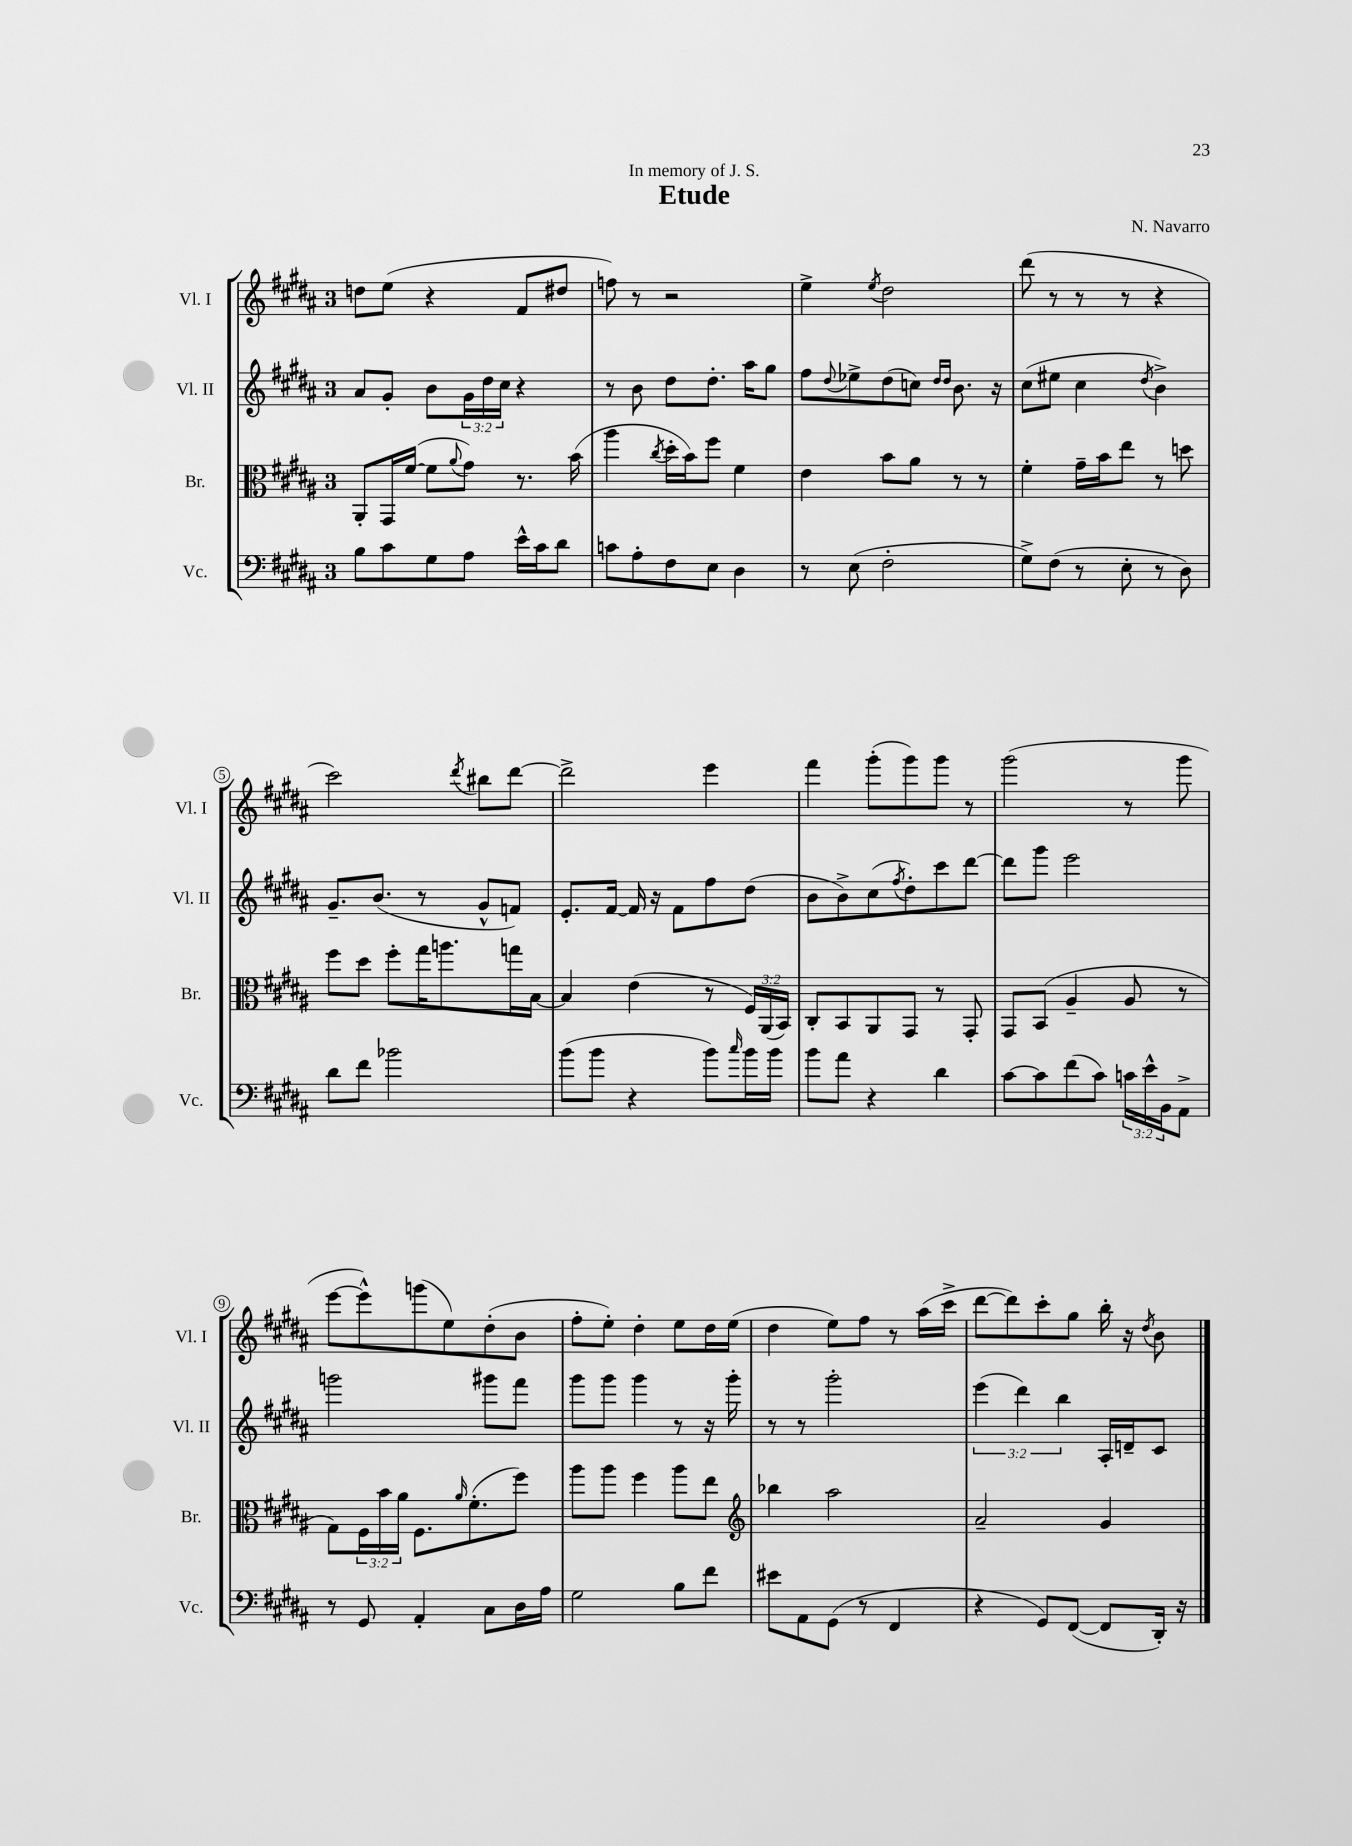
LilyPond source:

\header { title = "Etude" composer = "N. Navarro" dedication = "In memory of J. S." }
<<
\new StaffGroup <<
\new Staff = "s0" \with { instrumentName = "Vl. I" shortInstrumentName = "Vl. I" } {
    \clef treble \key b \major \once \override Staff.TimeSignature.style = #'single-digit \time 3/4
    d''8 e''8( r4 fis'8 dis''8 |
    f''8) r8 r2 |
    e''4-> \acciaccatura { e''8 } dis''2 |
    dis'''8( r8 r8 r8 r4 |
    cis'''2) \acciaccatura { dis'''8 } bis''8 dis'''8~ |
    dis'''2-> e'''4 |
    fis'''4 gis'''8-.( gis'''8) gis'''8 r8 |
    gis'''2( r8 gis'''8 |
    e'''8~ e'''8-^) g'''8( e''8) dis''8-.( b'8 |
    fis''8-. e''8-.) dis''4-. e''8 dis''16 e''16( |
    dis''4 e''8) fis''8 r8 ais''16( cis'''16-> |
    dis'''8~ dis'''8) cis'''8-. gis''8 b''16-. r16 \acciaccatura { dis''8 } b'8 \bar "|." |
}
\new Staff = "s1" \with { instrumentName = "Vl. II" shortInstrumentName = "Vl. II" } {
    \clef treble \key b \major \once \override Staff.TimeSignature.style = #'single-digit \time 3/4 \override Staff.TupletNumber.text = #tuplet-number::calc-fraction-text
    ais'8 gis'8-. b'8 \tuplet 3/2 { gis'16 dis''16 cis''16 } r4 |
    r8 b'8 dis''8 dis''8.-. ais''16 gis''8 |
    fis''8 \appoggiatura { dis''8 } ees''8-> dis''8( c''8) \grace { dis''16 dis''16 } b'8. r16 |
    cis''8( eis''8 cis''4 \acciaccatura { dis''8 } b'4->) |
    gis'8.-- b'8.( r8 gis'8-^ f'8) |
    e'8.-. fis'16~ fis'16 r16 fis'8 fis''8 dis''8( |
    b'8 b'8->) cis''8( \acciaccatura { fis''8 } dis''8-.) cis'''8 dis'''8~ |
    dis'''8 gis'''8 e'''2 |
    g'''2 gis'''8 fis'''8 |
    gis'''8 gis'''8 gis'''4 r8 r16 gis'''16-. |
    r8 r8 gis'''2-. |
    \tuplet 3/2 { e'''4( dis'''4) b''4 } ais16-. d'16-- cis'8 \bar "|." |
}
\new Staff = "s2" \with { instrumentName = "Br." shortInstrumentName = "Br." } {
    \clef alto \key b \major \once \override Staff.TimeSignature.style = #'single-digit \time 3/4 \override Staff.TupletNumber.text = #tuplet-number::calc-fraction-text
    ais,8-. gis,16 fis'16~( fis'8 \appoggiatura { ais'8 } gis'8) r8. b'16( |
    ais''4 \acciaccatura { cis''8 } dis''16-. b'16) fis''8 fis'4 |
    e'4 b'8 ais'8 r8 r8 |
    fis'4-. gis'16-- b'16 e''8 r8 d''8 |
    fis''8 dis''8 fis''8-. gis''16 a''8. g''16 b16~ |
    b4 e'4( r8 \tuplet 3/2 { fis16) ais,16( b,16) } |
    cis8-. b,8 ais,8 gis,8 r8 gis,8-. |
    gis,8 b,8( ais4-- ais8 r8 |
    gis8) \tuplet 3/2 { fis16 b'16 ais'16 } fis8. \grace { ais'16 } fis'8.-.( fis''8) |
    ais''8 ais''8 fis''4 ais''8 e''8 |
    \clef treble bes''4 ais''2 |
    ais'2-- gis'4 \bar "|." |
}
\new Staff = "s3" \with { instrumentName = "Vc." shortInstrumentName = "Vc." } {
    \clef bass \key b \major \once \override Staff.TimeSignature.style = #'single-digit \time 3/4 \override Staff.TupletNumber.text = #tuplet-number::calc-fraction-text
    b8 cis'8 gis8 ais8 e'16-^ cis'16 dis'8 |
    c'8 ais8-. fis8 e8 dis4 |
    r8 e8( fis2-. |
    gis8->) fis8( r8 e8-. r8 dis8) |
    dis'8 fis'8 bes'2 |
    b'8( b'8 r4 b'8) \grace { cis''16 } b'16 b'16 |
    b'8 ais'8 r4 dis'4 |
    cis'8~ cis'8 fis'8( cis'8) \tuplet 3/2 { c'16 e'16-^ b,16 } ais,8-> |
    r8 gis,8 ais,4-. cis8 dis16 ais16 |
    gis2 b8 fis'8 |
    eis'8 ais,8 gis,8( r8 fis,4 |
    r4 gis,8) fis,8~( fis,8 dis,16-.) r16 \bar "|." |
}
>>
>>
\layout { \context { \Score \override BarNumber.stencil = #(make-stencil-circler 0.1 0.3 ly:text-interface::print) } }
